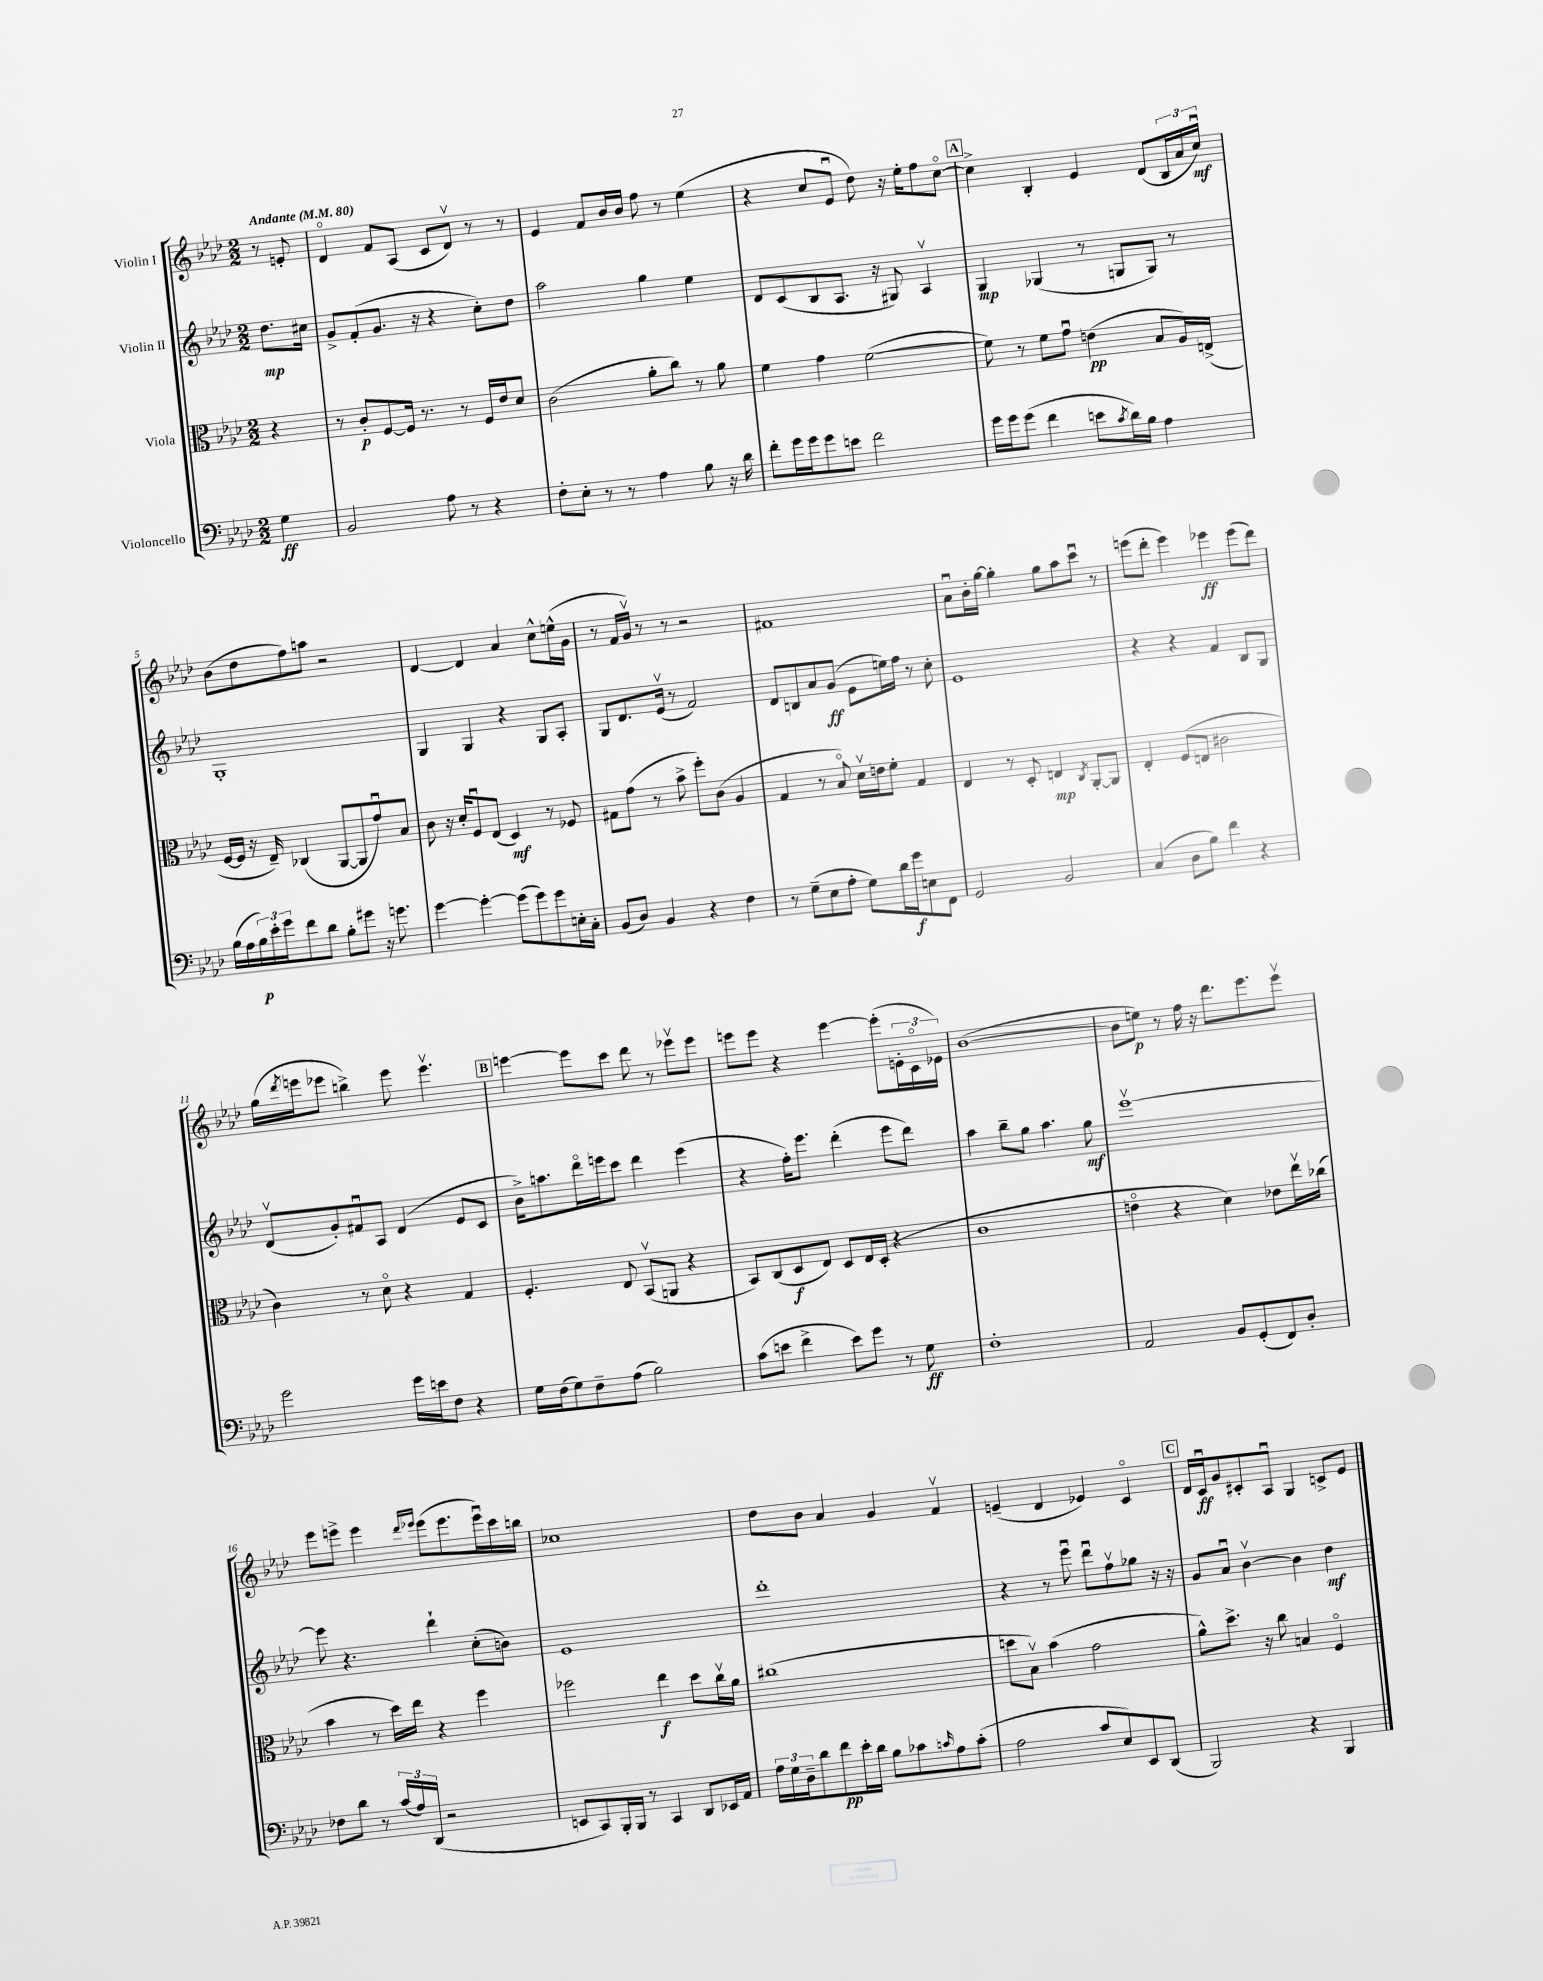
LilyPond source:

<<
\new StaffGroup <<
\new Staff = "s0" \with { instrumentName = "Violin I" } {
    \clef treble \key aes \major \numericTimeSignature \time 2/2 \partial 4 \tempo "Andante" 4 = 80
    r8 e'8-. |
    des'4\flageolet f'8 aes8( c'8 des'8\upbow) r8 r8 |
    ees'4 f'8 bes'16 bes'16 f''8 r8 ees''4( |
    r4 c''8 ees'8\downbow des''8) r16 ees''16-. f''8 c''8~\flageolet |
    \mark \markup { \box "A" } c''4-> bes4-. ees'4 des'8( \tuplet 3/2 { bes16 aes'16 c''16\downbow\mf) } |
    bes'8( des''8 f''8) a''8 r2 |
    des'4~ des'4 aes'4 c''8-^ e''16-^( g'16 |
    r8 f'16 g'16\upbow) r8 r8 r2 |
    fis'1 |
    aes'8\downbow bes'16-. g''16~ g''4-. g''8 aes''8 c'''8\downbow r8 |
    e'''8( des'''8-. e'''4) ees'''4\ff ees'''8( des'''8) |
    g''16( \acciaccatura { des'''8 } e'''16 ees'''8 b''4->) ees'''8 ees'''4.\upbow |
    \mark \markup { \box "B" } e'''4~ e'''8 c'''8 des'''8 r8 ees'''8\upbow ees'''8 |
    e'''8 e'''8 r4 e'''4~ e'''8-.( \tuplet 3/2 { e'16-. c'16\flageolet ees'16) } |
    bes'1~( |
    bes'8 e''8\p) r8 f''16 r16 des'''8. ees'''8. ees'''8\upbow |
    ees'''8 e'''8-> e'''4 \grace { des'''16 ees'''16 } ees'''8( ees'''8. ees'''16\downbow) c'''16 b''16 |
    ces''1 |
    des''8 bes'8 aes'4 g'4 f'4\upbow |
    e'4--( des'4 ees'4) c'4\flageolet |
    \mark \markup { \box "C" } des'16 c'16\downbow\ff g'8 cis'8-. aes8\downbow g4 c'8-> ees'8 \bar "|." |
}
\new Staff = "s1" \with { instrumentName = "Violin II" } {
    \clef treble \key aes \major \numericTimeSignature \time 2/2 \partial 4
    des''8.\mp cis''16 |
    g'8-> f'8-.( g'8. r16 r4 c''8-.) des''8 |
    aes''2 g''4 ees''4 |
    des'8 c'8( bes8 aes8. r16 gis8) aes4\upbow |
    \mark \markup { \box "A" } g4\mp ges4( r8 g8 g8) r8 |
    g1-. |
    g4 g4 r4 g8 aes8-. |
    g8 des'8. ees'16\upbow( r8 f'2) |
    des'8 b8 aes'8 g'8\ff( ees'8 e''16) f''16 r8 c''8-. |
    ees'1 |
    r4 r4 f'4 bes8 g8 |
    des'8\upbow( g'8-.) fis'8\downbow aes8 des'4( ees'8 c'8 |
    \mark \markup { \box "B" } bes'16->) a''8. des'''16\flageolet e'''16 c'''8 des'''4 e'''4( |
    r4 f''16-.) ees'''8. des'''4-.( ees'''8 des'''8) |
    aes''4 bes''8-- g''8 aes''4. g''8\mf |
    ees'''1~\upbow |
    ees'''8 r4. des'''4-! c''8-.( b'8) |
    ees'1 |
    des'''1-. |
    r4 r8 ees'''8\downbow des'''8\downbow f''8\upbow ges''8 r16 r16 |
    \mark \markup { \box "C" } g'8 aes'8\downbow bes'4~\upbow bes'4 des''4\mf \bar "|." |
}
\new Staff = "s2" \with { instrumentName = "Viola" } {
    \clef alto \key aes \major \numericTimeSignature \time 2/2 \partial 4
    r4 |
    r8 c'8-.\p f8~ f16 r8. r8 f16 ees'16 des'8 |
    c'2( aes'8-. c''8) r8 aes'8 |
    f'4 g'4 f'2~( |
    \mark \markup { \box "A" } f'8) r8 f'8 g'8\downbow e'4\pp( bes8 aes16) e16->( |
    f16~ f16 r16 ees16--) ces4( aes,8~ aes,8 g'8\downbow) bes8 |
    c'8 r16 des'16-. f8\downbow ees8( des4\mf) r8 fes8 |
    gis8 g'8( r8 bes'8-> f''8-.) c'8( aes4 |
    g4 r8 bes8\flageolet) des'16\upbow e'16 f'8-. g4 |
    ees4 r8 des8-. e4\mp \acciaccatura { c8 } aes,8~-. aes,8 |
    ees4-. f8( e8 cis'2 |
    c'4) r8 des'8\flageolet r4 g4 |
    \mark \markup { \box "B" } f4.-. ees8 bes,8\upbow( a,8 r4 |
    bes,8) c8( des8\f ees8) des8 ees16 des16-.( r4 |
    c'1 |
    e'4\flageolet r4 des'4) ees'8 ees''16\upbow ces''16( |
    bes'4 r8 des''16) ees''16 r4 f''4 |
    fes''2 ees''4\f des''8 c''16\upbow aes'16 |
    cis''1( |
    d''8 bes8\upbow) bes'4( g'2 |
    \mark \markup { \box "C" } aes'8-^) des''8.-> r16 c''8 b4 f4\flageolet \bar "|." |
}
\new Staff = "s3" \with { instrumentName = "Violoncello" } {
    \clef bass \key aes \major \numericTimeSignature \time 2/2 \partial 4
    g4\ff |
    bes,2 aes8 r8 r4 |
    f8-. ees8-. r8 r8 aes4 bes8 r16 des'16 |
    f'8-. g'16 g'16 g'8 e'8 f'2 |
    \mark \markup { \box "A" } g'16 g'16 g'8( f'4 e'8 \acciaccatura { c'8 } des'16) bes16 aes4 |
    bes16( aes16 \tuplet 3/2 { bes16\p) ees'16-. g'16 } f'8 des'8 bes8-. gis'8 r16 g'8. |
    g'4~ g'4~-. g'8( g'8) g'8 e16-. c16-. |
    bes,8( des8) bes,4 r4 f4 |
    r8 g8--( ees8 aes8-. g8) des'16 g'16\f e8 f,8 |
    g,2 bes,2 |
    c4( des8 bes8) f'4 r4 |
    g'2 g'16 e'16 f8 r4 |
    \mark \markup { \box "B" } g16 f16( g8) f8-- aes8( bes2) |
    c'8( e'8 f'4-> e'8) g'8 r8 g8\ff |
    f1-. |
    aes,2 bes,8 g,8-.( f,8) des8-. |
    fes8 des'8 r8 \tuplet 3/2 { c'16( aes16) des,16( } r2 |
    e,8 c,8) bes,,16-. bes,,16 r8 c,4 des,8 ees,16 aes,16 |
    \tuplet 3/2 { aes16 g16 des16-- } des'8 f'8\pp ees'16-. des'16 bes8 ces'8 \grace { c'16 } aes8 c'8-.( |
    aes2 c'8 ees8) ees,8 des,8( |
    \mark \markup { \box "C" } bes,,2) r4 bes,,4 \bar "|." |
}
>>
>>
